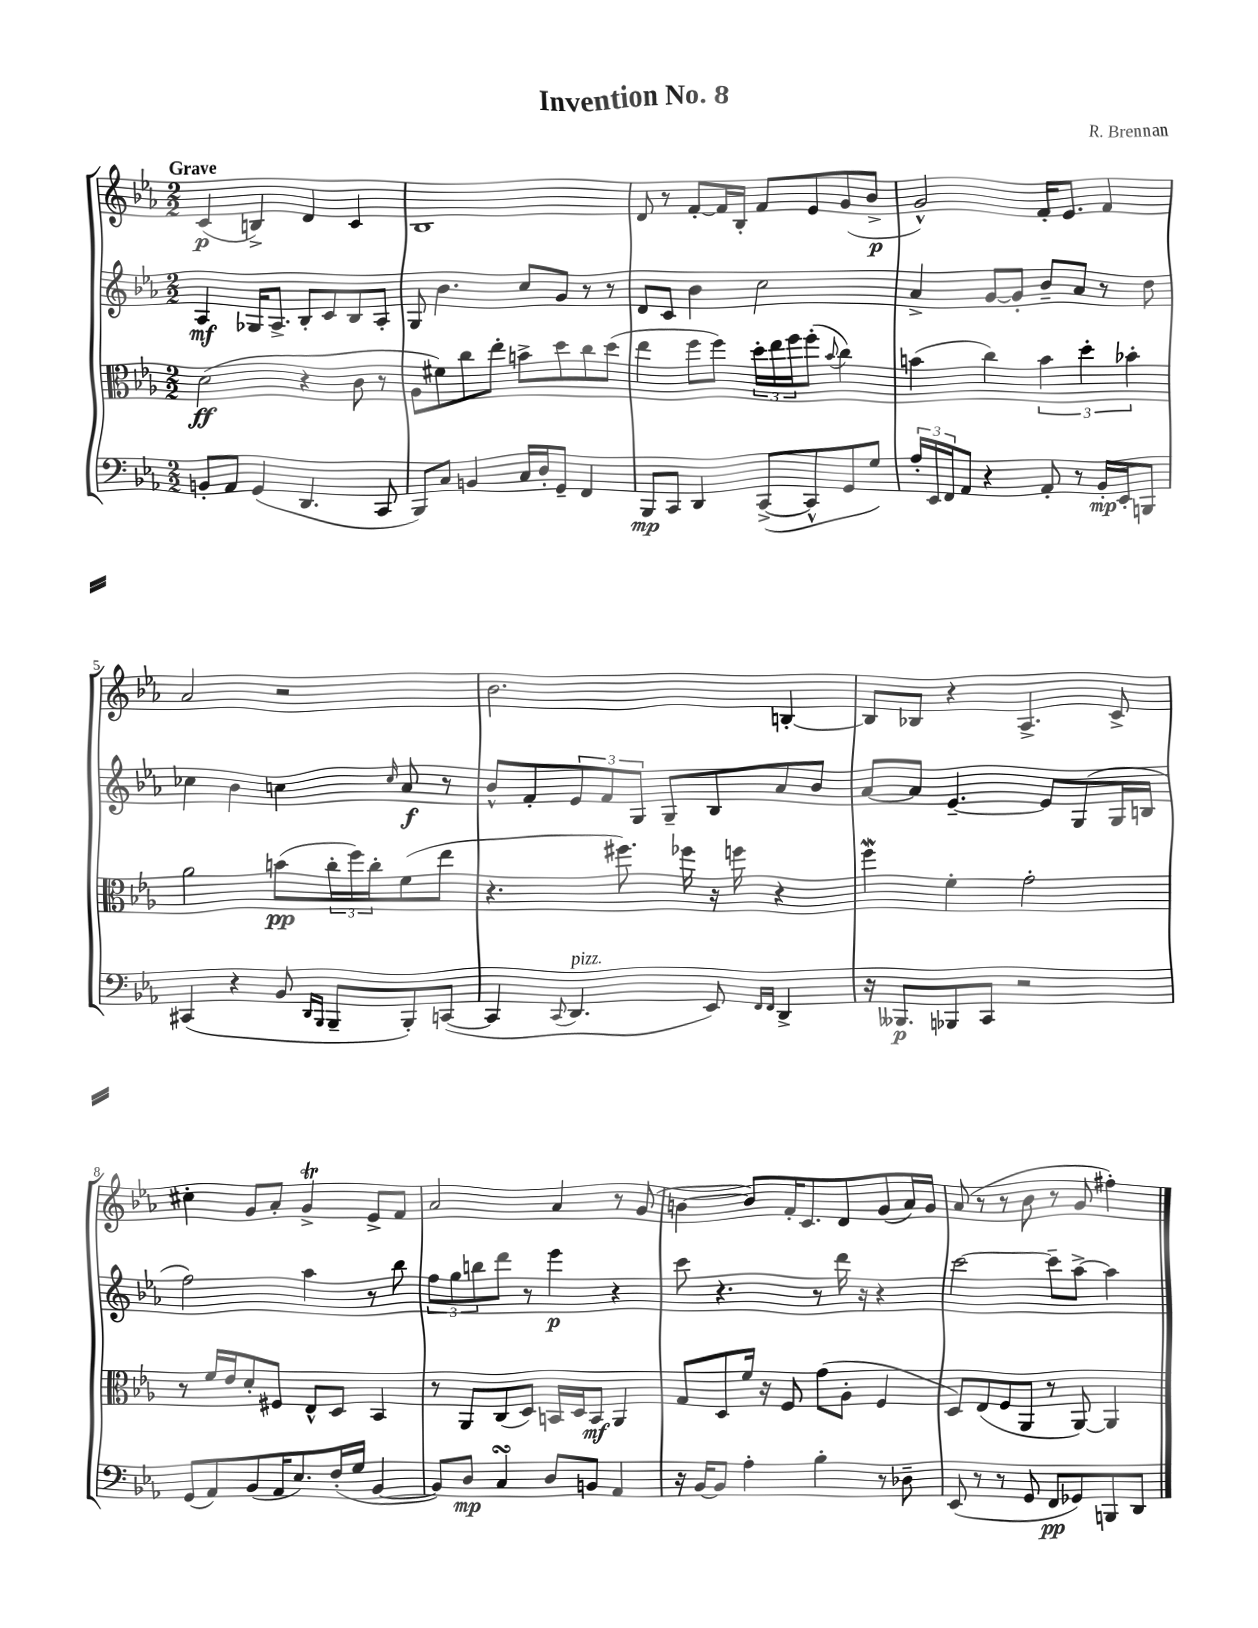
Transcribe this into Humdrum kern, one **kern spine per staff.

**kern	**dynam	**kern	**dynam	**kern	**dynam	**kern	**dynam
*part4	*part4	*part3	*part3	*part2	*part2	*part1	*part1
*staff4	*staff4	*staff3	*staff3	*staff2	*staff2	*staff1	*staff1
*clefF4	*	*clefC3	*	*clefG2	*	*clefG2	*
*k[b-e-a-]	*	*k[b-e-a-]	*	*k[b-e-a-]	*	*k[b-e-a-]	*
*M2/2	*	*M2/2	*	*M2/2	*	*M2/2	*
=1	=1	=1	=1	=1	=1	=1	=1
!	!	!	!	!	!	!LO:TX:a:B:t=Grave	!
8BBn'/L	.	(2d\	ff	4A-/	mf	(4c/	p
8AA-/J	.	.	.	.	.	.	.
(4GG/	.	.	.	16G-X/KL	.	4Bn^/)	.
.	.	.	.	8.A-^/J	.	.	.
4.DD/	.	4r	.	8B-'/L	.	4d/	.
.	.	.	.	8c/	.	.	.
.	.	8c\	.	8B-/	.	4c/	.
8CC/	.	8r	.	8A-'/J	.	.	.
=2	=2	=2	=2	=2	=2	=2	=2
8BBB-/L)	.	8A-\L	.	8G/	.	1B-	.
8C/J	.	8f#X\)	.	4.b-\	.	.	.
4BBn/	.	8cc\	.	.	.	.	.
.	.	8ee-'\J	.	.	.	.	.
16C/LL	.	8bn^\L	.	8cc/L	.	.	.
16D'/J	.	.	.	.	.	.	.
8GG~/J	.	8dd\	.	8g/J	.	.	.
4FF/	.	8cc\	.	8r	.	.	.
.	.	(8dd\J	.	8r	.	.	.
=3	=3	=3	=3	=3	=3	=3	=3
8BBB-/L	mp	4ee-\	.	8d/L	.	8d/	.
8CC/J	.	.	.	8c/J	.	8r	.
4DD/	.	8ff\L	.	4b-\	.	[8f'/L	.
.	.	8ff\J)	.	.	.	16f/L]	.
.	.	.	.	.	.	16B-'/JJ	.
([8CC^/L	.	24dd'\LL	.	2cc\	.	8f/L	.
.	.	24ee-\	.	.	.	.	.
.	.	24ff\J	.	.	.	.	.
8CC^^/]	.	(8ff'\J	.	.	.	8e-/	.
.	.	8qqb-/	.	.	.	.	.
8GG/	.	4cc\)	.	.	.	(8g/	.
8G/J)	.	.	.	.	.	8b-^/J	p
=4	=4	=4	=4	=4	=4	=4	=4
24A-'/LL	.	(4bn\	.	4a-^/	.	2g^^/)	.
24EE-/	.	.	.	.	.	.	.
24FF/J	.	.	.	.	.	.	.
8AA-/J	.	.	.	.	.	.	.
4r	.	4cc\)	.	[8g/L	.	.	.
.	.	.	.	8g'/J]	.	.	.
8AA-'/	.	6b\	.	8b-~/L	.	16f'/KL	.
.	.	.	.	.	.	8.e-/J	.
8r	.	.	.	8a-/J	.	.	.
.	.	6dd'\	.	.	.	.	.
16BB-'/LL	mp	.	.	8r	.	4f/	.
16EE-'/J	.	.	.	.	.	.	.
.	.	6b-X'\	.	.	.	.	.
8BBBn/J	.	.	.	8dd\	.	.	.
!!LO:LB:g=z
=5	=5	=5	=5	=5	=5	=5	=5
(4CC#X/	.	2a-\	.	4cc-X\	.	2a-/	.
4r	.	.	.	4b-\	.	.	.
8BB-/	.	(8bn\L	pp	4ccn\	.	2r	.
16qqDD/LL	.	.	.	.	.	.	.
16qqBBB-/JJ	.	.	.	.	.	.	.
8BBB-~/L	.	24cc'\L	.	.	.	.	.
.	.	24ff\)	.	.	.	.	.
.	.	24cc'\J	.	.	.	.	.
.	.	.	.	16qqcc/	.	.	.
8BBB-'/)	.	(8f\	.	8a-/	f	.	.
([8CCn/J	.	8ee-\J	.	8r	.	.	.
=6	=6	=6	=6	=6	=6	=6	=6
4CC/]	.	4.r	.	8b-^^/L	.	2.b-\	.
.	.	.	.	8f'/	.	.	.
8qqCC/	.	.	.	.	.	.	.
!LO:TX:a:i:t=pizz.	!	!	!	!	!	!	!
4.DD/	.	.	.	12e-/	.	.	.
.	.	.	.	12f/	.	.	.
.	.	8.ff#X\)	.	.	.	.	.
.	.	.	.	12G/J	.	.	.
.	.	.	.	8G~/L	.	.	.
.	.	16ff-X\	.	.	.	.	.
8EE-/)	.	16r	.	8B-/	.	.	.
.	.	16ffn\	.	.	.	.	.
16qqFF/LL	.	.	.	.	.	.	.
16qqFF/JJ	.	.	.	.	.	.	.
4DD^/	.	4r	.	8a-/	.	[4Bn'/	.
.	.	.	.	8b-/J	.	.	.
=7	=7	=7	=7	=7	=7	=7	=7
16r	.	4ffW\	.	[8a-/L	.	8B/L]	.
8.BBB--X/L	p	.	.	.	.	.	.
.	.	.	.	8a-/J]	.	8B-X/J	.
8BBB-X/	.	4f'\	.	[4.e-~/	.	4r	.
8CC/J	.	.	.	.	.	.	.
2r	.	2g'\	.	.	.	4.A-^/	.
.	.	.	.	8e-/L]	.	.	.
.	.	.	.	(8G/	.	.	.
.	.	.	.	16G/L	.	8c^/	.
.	.	.	.	16Bn/JJ	.	.	.
!!LO:LB:g=z
=8	=8	=8	=8	=8	=8	=8	=8
(8GG/L	.	8r	.	2ff\)	.	4cc#X'\	.
8AA-/)	.	16f/LL	.	.	.	.	.
.	.	16e-/J	.	.	.	.	.
(8BB-/	.	8d'/	.	.	.	8g/L	.
16AA-/K	.	8F#X/J	.	.	.	8a-'/J	.
8.E-/)	.	.	.	.	.	.	.
.	.	8E-^^/L	.	4aa-\	.	4gt^/	.
(16F'/L	.	8D/J	.	.	.	.	.
16G/JJ	.	.	.	.	.	.	.
[4BB-/	.	4BB-/	.	8r	.	8e-^/L	.
.	.	.	.	8bb-\	.	8f/J	.
=9	=9	=9	=9	=9	=9	=9	=9
8BB-/L])	.	8r	.	12ff\L	.	2a-/	.
.	.	.	.	12gg\	.	.	.
8D/J	mp	8AA-/L	.	.	.	.	.
.	.	.	.	12bbn\	.	.	.
4CsSSS/	.	(8C/	.	8ddd\J	.	.	.
.	.	8D/J)	.	8r	.	.	.
8D/L	.	16BBn/LL	.	4eee-\	p	4a-/	.
.	.	16D/J	.	.	.	.	.
8BBn/J	.	8BB/J	mf	.	.	.	.
4AA-/	.	4AA-/	.	4r	.	8r	.
.	.	.	.	.	.	(8g/	.
=10	=10	=10	=10	=10	=10	=10	=10
16r	.	8G/L	.	8ccc\	.	[4bn\	.
[16BB-/KL	.	.	.	.	.	.	.
8BB-/J]	.	8D/	.	4.r	.	.	.
4A-'\	.	16f/Jk	.	.	.	8b/L])	.
.	.	16r	.	.	.	.	.
.	.	8F/	.	.	.	16f'/K	.
.	.	.	.	.	.	8.c/	.
4B-'\	.	(8g\L	.	8r	.	.	.
.	.	8A-'\J	.	16ddd\	.	8d/	.
.	.	.	.	16r	.	.	.
8r	.	4F/	.	4r	.	(8g/	.
8D-X~\	.	.	.	.	.	16a-/L)	.
.	.	.	.	.	.	16g/JJ	.
=11	=11	=11	=11	=11	=11	=11	=11
(8EE-/	.	8D/L)	.	[2ccc\	.	(8a-/	.
8r	.	(8E-/	.	.	.	8r	.
8r	.	8F/	.	.	.	8r	.
8GG/	.	8AA-/J	.	.	.	8b-\	.
8FF/L	pp	8r	.	8ccc~\L]	.	8r	.
8GG-X/)	.	[8AA-/)	.	[8aa-^\J	.	8g/	.
8BBBn/	.	4AA-/]	.	4aa-\]	.	4ff#X'\)	.
8DD/J	.	.	.	.	.	.	.
==	==	==	==	==	==	==	==
*-	*-	*-	*-	*-	*-	*-	*-
